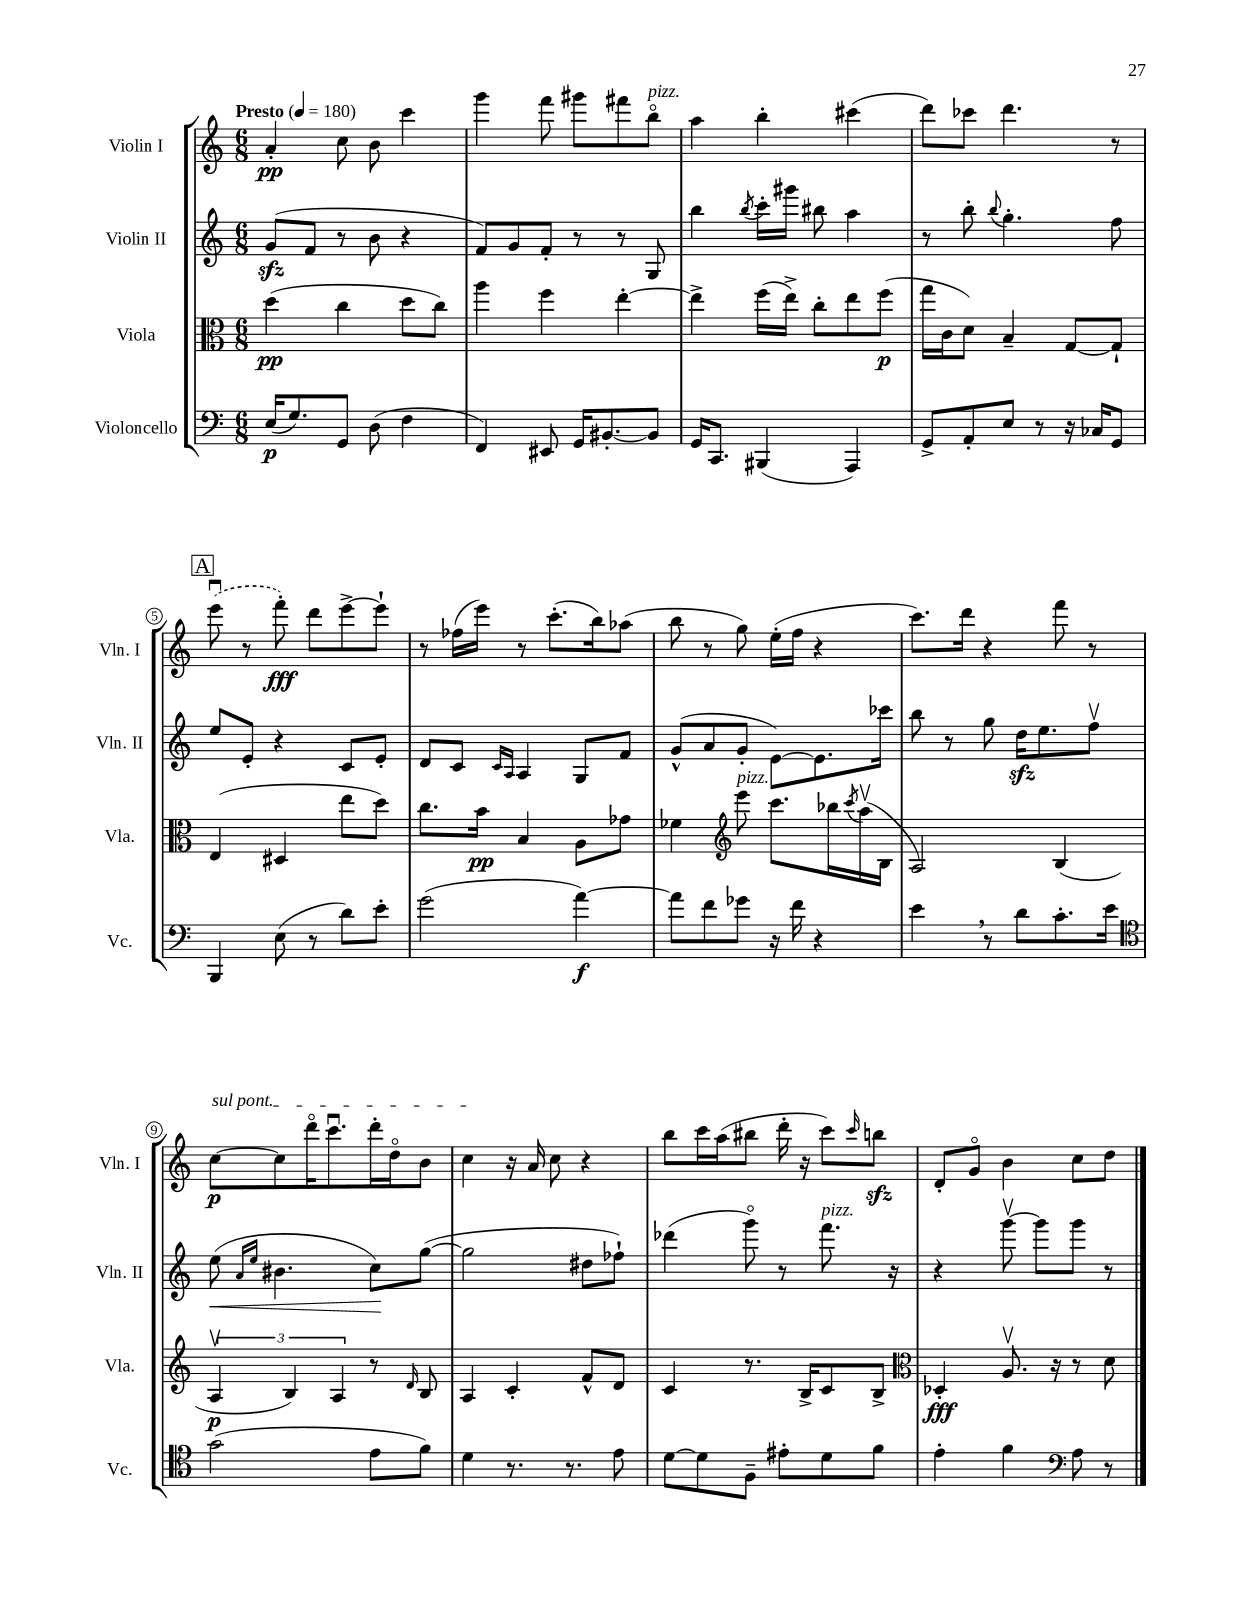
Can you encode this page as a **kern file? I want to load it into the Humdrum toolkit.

**kern	**dynam	**kern	**dynam	**kern	**dynam	**kern	**dynam
*part4	*part4	*part3	*part3	*part2	*part2	*part1	*part1
*staff4	*staff4	*staff3	*staff3	*staff2	*staff2	*staff1	*staff1
*I"Violoncello	*	*I"Viola	*	*I"Violin II	*	*I"Violin I	*
*I'Vc.	*	*I'Vla.	*	*I'Vln. II	*	*I'Vln. I	*
*clefF4	*	*clefC3	*	*clefG2	*	*clefG2	*
*k[]	*	*k[]	*	*k[]	*	*k[]	*
*M6/8	*	*M6/8	*	*M6/8	*	*M6/8	*
*MM180	*	*MM180	*	*MM180	*	*MM180	*
=1	=1	=1	=1	=1	=1	=1	=1
!	!	!	!	!	!	!LO:TX:a:B:t=Presto	!
(16E/KL	p	(4dd\	pp	(8gzz/L	.	4a'/	pp
8.G/)	.	.	.	.	.	.	.
.	.	.	.	8f/J	.	.	.
8GG/J	.	4cc\	.	8r	.	8cc\	.
(8D\	.	.	.	8b\	.	8b\	.
4F\	.	8dd\L	.	4r	.	4ccc\	.
.	.	8cc\J)	.	.	.	.	.
=2	=2	=2	=2	=2	=2	=2	=2
4FF/)	.	4aa\	.	8f/L)	.	4ggg\	.
.	.	.	.	8g/	.	.	.
8EE#X/	.	4ff\	.	8f'/J	.	8fff\	.
16GG/KL	.	.	.	8r	.	8ggg#X\L	.
[8.BB#X'/	.	.	.	.	.	.	.
.	.	[4ee'\	.	8r	.	8fff#X\	.
!	!	!	!	!	!	!LO:TX:a:i:t=pizz.	!
8BB#/J]	.	.	.	8G/	.	8bb\J	.
=3	=3	=3	=3	=3	=3	=3	=3
16GG/KL	.	4ee^\]	.	4bb\	.	4aa\	.
8.CC/J	.	.	.	.	.	.	.
.	.	.	.	8qbb/	.	.	.
(4BBB#X/	.	(16ff\LL	.	16ccc'\LL	.	4bb'\	.
.	.	16ee^\JJ)	.	16ggg#X\JJ	.	.	.
.	.	8cc'\L	.	8bb#X\	.	.	.
4AAA/)	.	8ee\	.	4aa\	.	(4ccc#X\	.
.	.	(8ff\J	p	.	.	.	.
=4	=4	=4	=4	=4	=4	=4	=4
8GG^/L	.	16gg\LL	.	8r	.	8ddd\L)	.
.	.	16c\J	.	.	.	.	.
8AA'/	.	8d\J)	.	8bb'\	.	8ccc-X\J	.
.	.	.	.	8qqbb/	.	.	.
8E/J	.	4B~/	.	4.gg'\	.	4.ddd\	.
8r	.	.	.	.	.	.	.
16r	.	[8G/L	.	.	.	.	.
16C-X/KL	.	.	.	.	.	.	.
8GG/J	.	8G`/J]	.	8ff\	.	8r	.
!!LO:LB:g=z
!!LO:REH:place=s1:t=A
=5	=5	=5	=5	=5	=5	=5	=5
4BBB/	.	(4E/	.	8ee/L	.	(8eeeu\	.
.	.	.	.	8e'/J	.	8r	.
(8E\	.	4D#X/	.	4r	.	8fff'\)	fff
8r	.	.	.	.	.	8ddd\L	.
8d\L)	.	8ee\L	.	8c/L	.	[8eee^\	.
8e'\J	.	8dd\J)	.	8e'/J	.	8eee`\J]	.
=6	=6	=6	=6	=6	=6	=6	=6
(2g\	.	8.cc\L	.	8d/L	.	8r	.
.	.	.	.	8c/J	.	(16ff-X\LL	.
.	.	16b\Jk	pp	.	.	16eee\JJ)	.
.	.	.	.	16qqc/LL	.	.	.
.	.	.	.	16qqA/JJ	.	.	.
.	.	4B/	.	4A/	.	8r	.
.	.	.	.	.	.	(8.ccc'\L	.
[4a\)	f	8A\L	.	8G/L	.	.	.
.	.	.	.	.	.	16bb\k)	.
.	.	8g-X\J	.	8f/J	.	(8aa-X\J	.
=7	=7	=7	=7	=7	=7	=7	=7
8a\L]	.	4f-X\	.	(8g^^/L	.	8bb\	.
8f\	.	.	.	8a/	.	8r	.
*	*	*clefG2	*	*	*	*	*
!	!	!LO:TX:a:i:t=pizz.	!	!	!	!	!
8g-X\J	.	8eee\	.	8g'/J	.	8gg\)	.
16r	.	8.ccc\L	.	[8e\L)	.	(16ee'\LL	.
16f\	.	.	.	.	.	16ff\JJ	.
4r	.	.	.	8.e\]	.	4r	.
.	.	16bb-X\L	.	.	.	.	.
.	.	8qccc/	.	.	.	.	.
.	.	(16aav\	.	.	.	.	.
.	.	16B\JJ	.	16ccc-X\Jk	.	.	.
=8	=8	=8	=8	=8	=8	=8	=8
4e,\	.	2A/)	.	8bb\	.	8.ccc\L)	.
.	.	.	.	8r	.	.	.
.	.	.	.	.	.	16ddd\Jk	.
8r	.	.	.	8gg\	.	4r	.
8d\L	.	.	.	16ddzz\KL	.	.	.
.	.	.	.	8.ee\	.	.	.
8.c'\	.	(4B/	.	.	.	8fff\	.
.	.	.	.	8ffv\J	.	8r	.
16e\Jk	.	.	.	.	.	.	.
!!LO:LB:g=z
=9	=9	=9	=9	=9	=9	=9	=9
*clefC4	*	*	*	*	*	*	*
!	!	!	!	!	!	!LO:TX:a:i:t=sul pont.	!
!	!	!	!	!	!LO:HP:b	!	!
(2g\	.	6Av/	p	(8ee\	<	[8cc\L	p
.	.	.	.	16qqa/LL	.	.	.
.	.	.	.	16qqee/JJ	.	.	.
.	.	.	.	4.b#X\	.	8cc\]	.
.	.	6B/)	.	.	.	.	.
.	.	.	.	.	.	16ddd\K	.
.	.	.	.	.	.	8.cccu\	.
.	.	6A/	.	.	.	.	.
8e\L	.	8r	.	8cc\L)	.	16ddd'\L	.
.	.	.	.	.	.	16dd\J	.
.	.	16qqd/	.	.	.	.	.
8f\J)	.	8B/	.	([8gg\J	[	8b\J	.
=10	=10	=10	=10	=10	=10	=10	=10
4d\	.	4A/	.	2gg\]	.	4cc\	.
8.r	.	4c'/	.	.	.	16r	.
.	.	.	.	.	.	16a/	.
.	.	.	.	.	.	8cc\	.
8.r	.	.	.	.	.	.	.
.	.	8f^^/L	.	8dd#X\L	.	4r	.
8e\	.	8d/J	.	8ff-X`\J)	.	.	.
=11	=11	=11	=11	=11	=11	=11	=11
[8d\L	.	4c/	.	(4ddd-X\	.	8bb\L	.
8d\]	.	.	.	.	.	16ccc\L	.
.	.	.	.	.	.	(16aa\J	.
8F~\J	.	8.r	.	8ggg\)	.	8bb#X\J	.
8e#X'\L	.	.	.	8r	.	16ddd'\	.
.	.	16B^/KL	.	.	.	16r	.
!	!	!	!	!LO:TX:a:i:t=pizz.	!	!	!
8d\	.	8c/	.	8.fff\	.	8ccc\L)	.
.	.	.	.	.	.	16qqccc/	.
8f\J	.	8B^/J	.	.	.	8bbnzz\J	.
.	.	.	.	16r	.	.	.
=12	=12	=12	=12	=12	=12	=12	=12
*	*	*clefC3	*	*	*	*	*
4e'\	.	4D-X'/	fff	4r	.	8d'/L	.
.	.	.	.	.	.	8g/J	.
4f\	.	8.Av/	.	[8gggv\	.	4b\	.
.	.	.	.	8ggg\L]	.	.	.
.	.	16r	.	.	.	.	.
*clefF4	*	*	*	*	*	*	*
8A\	.	8r	.	8ggg\J	.	8cc\L	.
8r	.	8d\	.	8r	.	8dd\J	.
==	==	==	==	==	==	==	==
*-	*-	*-	*-	*-	*-	*-	*-
